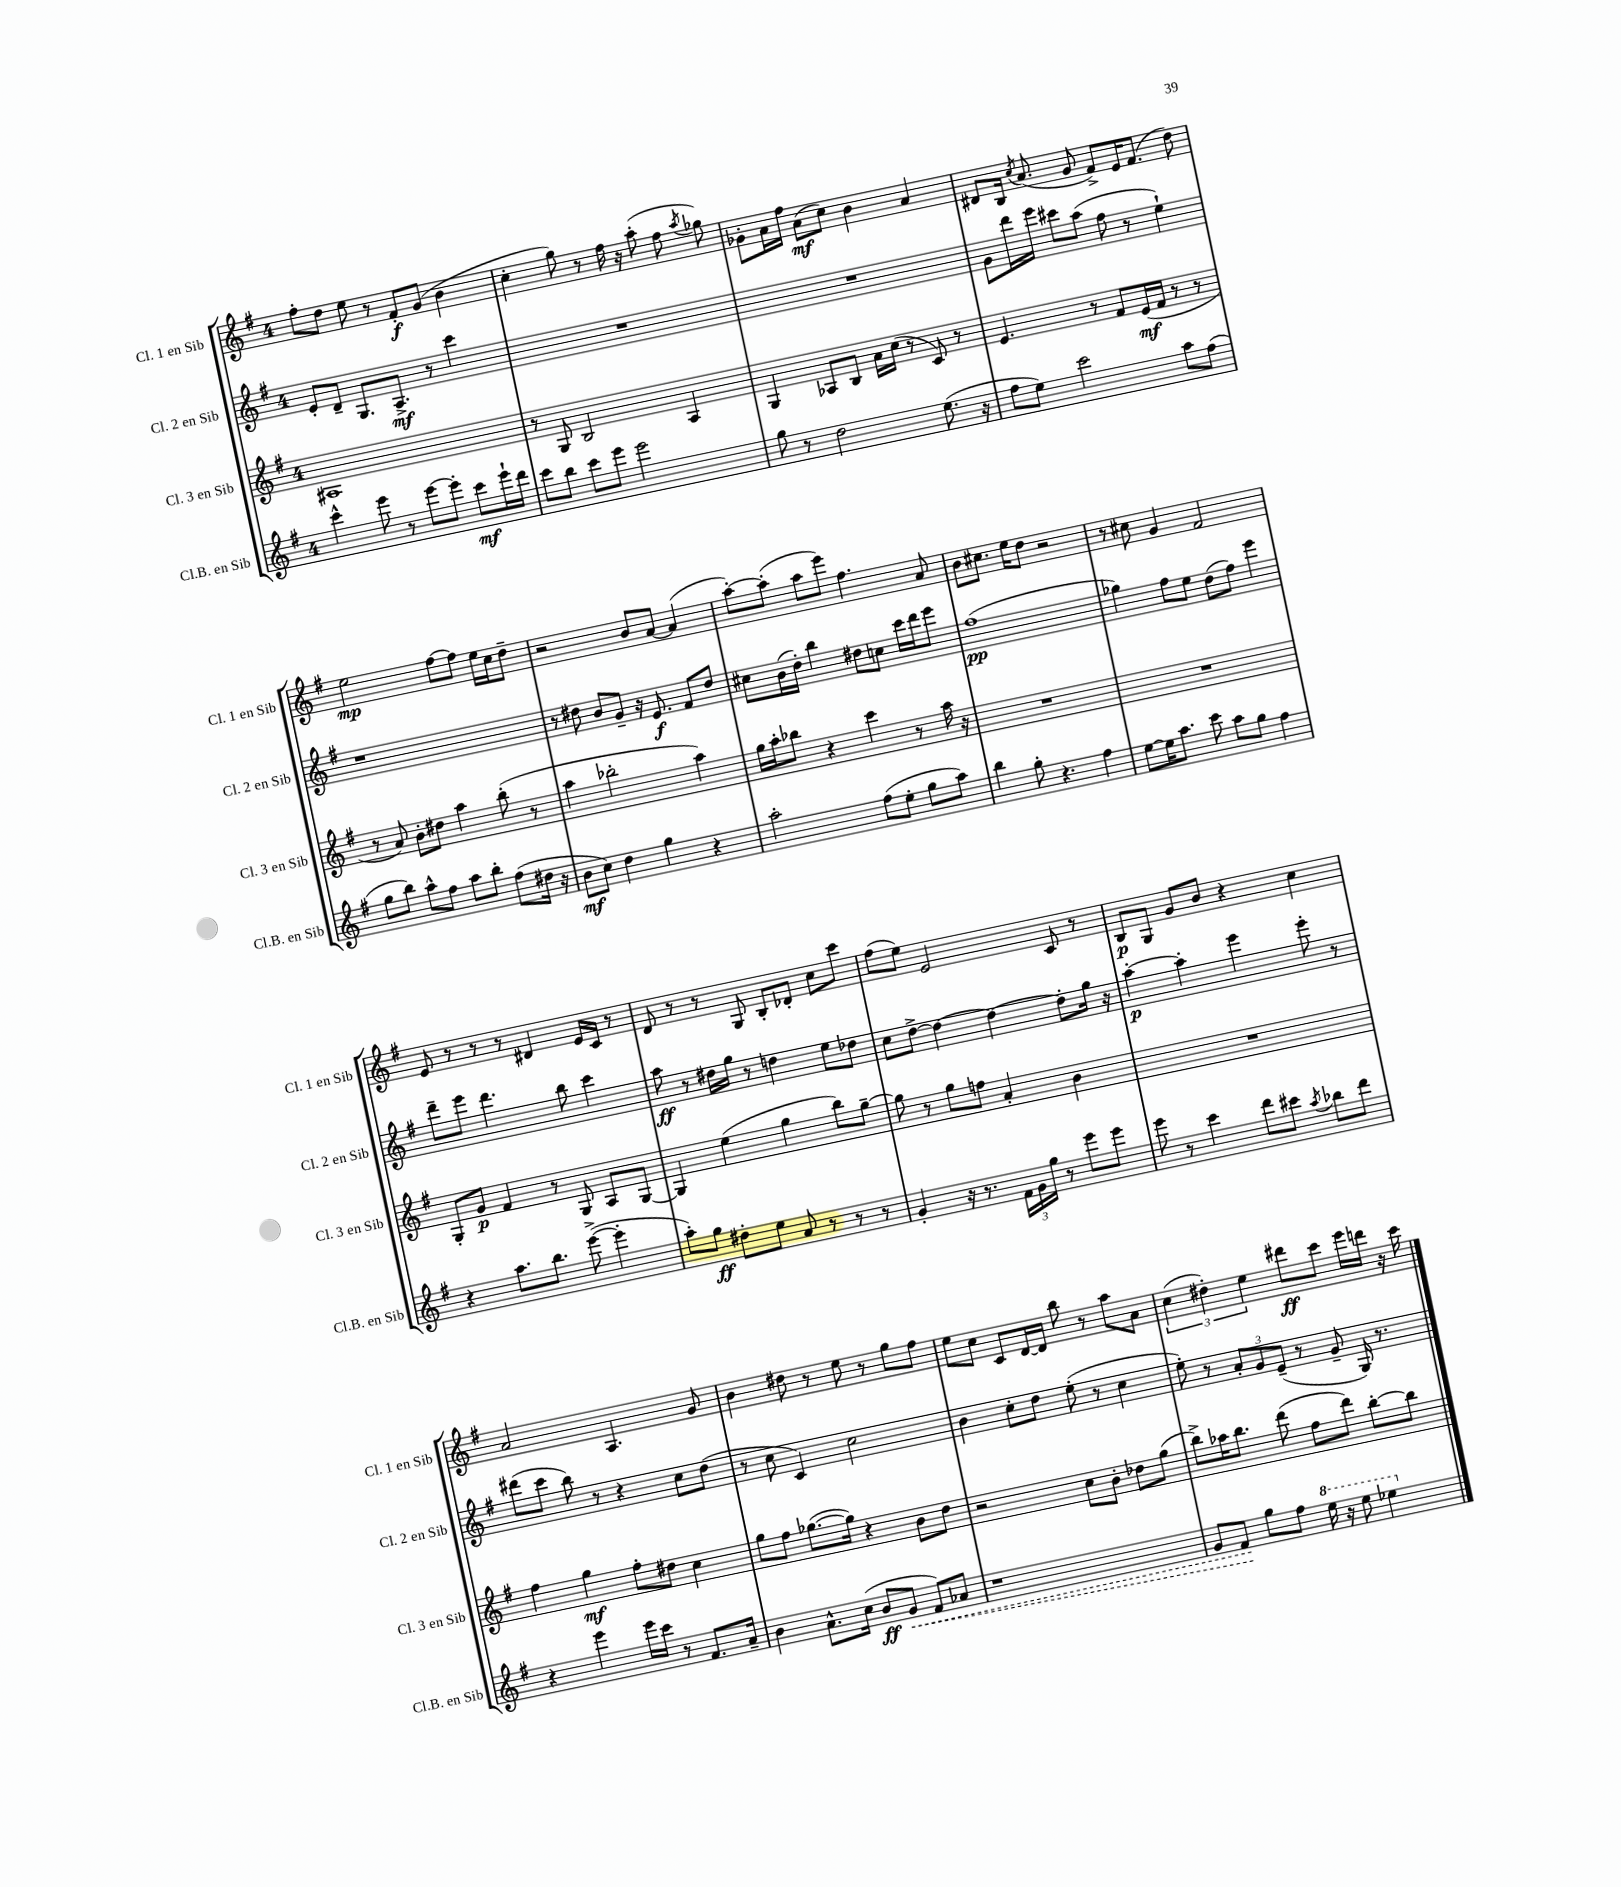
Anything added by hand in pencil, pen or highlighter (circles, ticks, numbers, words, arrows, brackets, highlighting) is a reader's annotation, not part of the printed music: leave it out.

**kern	**dynam	**kern	**dynam	**kern	**dynam	**kern	**dynam
*part4	*part4	*part3	*part3	*part2	*part2	*part1	*part1
*staff4	*staff4	*staff3	*staff3	*staff2	*staff2	*staff1	*staff1
*I"Cl.B. en Sib	*	*I"Cl. 3 en Sib	*	*I"Cl. 2 en Sib	*	*I"Cl. 1 en Sib	*
*I'Cl.B. en Sib	*	*I'Cl. 3 en Sib	*	*I'Cl. 2 en Sib	*	*I'Cl. 1 en Sib	*
*clefG2	*	*clefG2	*	*clefG2	*	*clefG2	*
*k[f#]	*	*k[f#]	*	*k[f#]	*	*k[f#]	*
*M4/4	*	*M4/4	*	*M4/4	*	*M4/4	*
=57	=57	=57	=57	=57	=57	=57	=57
4ccc^^\	.	1A#X	.	8e'/L	.	8ff#'\L	.
.	.	.	.	8d~/J	.	8dd\J	.
8eee\	.	.	.	8.G/L	.	8ee\	.
8r	.	.	.	.	.	8r	.
.	.	.	.	8.A^/J	mf	.	.
[8eee\L	.	.	.	.	.	8f#'/L	f
8eee'\J]	.	.	.	8r	.	(8g/J	.
8ccc\L	mf	.	.	4ccc\	.	4b\	.
16eee`\L	.	.	.	.	.	.	.
16ddd\JJ	.	.	.	.	.	.	.
=58	=58	=58	=58	=58	=58	=58	=58
8ccc\L	.	8r	.	1r	.	4cc'\	.
8bb\J	.	8G/	.	.	.	.	.
8ccc\L	.	2B/	.	.	.	8gg\)	.
8eee\J	.	.	.	.	.	8r	.
2eee\	.	.	.	.	.	16ff#\	.
.	.	.	.	.	.	16r	.
.	.	.	.	.	.	(8aa'\	.
.	.	4A/	.	.	.	8ff#\	.
.	.	.	.	.	.	8qaa/	.
.	.	.	.	.	.	8gg-X\)	.
=59	=59	=59	=59	=59	=59	=59	=59
8gg\	.	4G/	.	1r	.	8g-X'\L	.
8r	.	.	.	.	.	16a\L	.
.	.	.	.	.	.	16ff#\JJ	.
2dd\	.	8A-X/L	.	.	.	(8a\L	mf
.	.	8B/J	.	.	.	8cc\J)	.
.	.	16a\LL	.	.	.	4b\	.
.	.	(16cc\JJ	.	.	.	.	.
.	.	8r	.	.	.	.	.
(8.ee\	.	8c/)	.	.	.	4a/	.
.	.	8r	.	.	.	.	.
16r	.	.	.	.	.	.	.
=60	=60	=60	=60	=60	=60	=60	=60
8ff#\L	.	4.e/	.	8g\L	.	8d#X/L	.
8ee\J)	.	.	.	16ddd\L	.	16B/Jk	.
.	.	.	.	.	.	8qcc/	.
.	.	.	.	16eee\JJ	.	(8.a/	.
2ccc\	.	.	.	8ccc#X\L	.	.	.
.	.	8r	.	(8aa\J	.	8g/	.
.	.	8f#/L	.	8ff#\	.	8f#^/L)	.
.	.	(16e/L	mf	8r	.	16e/K	.
.	.	16f#/JJ	.	.	.	(8.f#/J	.
8aa\L	.	8r	.	4ee`\)	.	.	.
(8ff#\J	.	8r	.	.	.	8dd\)	.
!!LO:LB:g=z
=61	=61	=61	=61	=61	=61	=61	=61
8gg\L	.	8r	.	1r	.	2ee\	mp
8bb\J)	.	8a/)	.	.	.	.	.
8aa^^\L	.	8b'\L	.	.	.	.	.
8ff#\J	.	8dd#X\J	.	.	.	.	.
8aa\L	.	4aa\	.	.	.	[8ff#\L	.
8bb'\J	.	.	.	.	.	8ff#\J]	.
(8ff#\L	.	(8bb'\	.	.	.	16ee\LL	.
.	.	.	.	.	.	16cc\J	.
16dd#X\Jk	.	8r	.	.	.	8dd~\J	.
16r	.	.	.	.	.	.	.
=62	=62	=62	=62	=62	=62	=62	=62
8b\L	mf	4aa\	.	8r	.	2r	.
8cc\J)	.	.	.	8dd#X\	.	.	.
4dd\	.	2bb-X'\	.	8b/L	.	.	.
.	.	.	.	8g~/J	.	.	.
4gg\	.	.	.	16r	.	8b/L	.
.	.	.	.	8.e/	f	.	.
.	.	.	.	.	.	[8a/J	.
4r	.	4aa\)	.	8f#/L	.	(4a/]	.
.	.	.	.	8dd#/J	.	.	.
=63	=63	=63	=63	=63	=63	=63	=63
2aa'\	.	16gg\LL	.	8cc#X\L	.	[8aa'\L)	.
.	.	16aa'\J	.	.	.	.	.
.	.	8bb-X\J	.	(16b\L	.	(8aa'\J]	.
.	.	.	.	16dd'\JJ)	.	.	.
.	.	4r	.	4bb\	.	8aa\L	.
.	.	.	.	.	.	8eee\J)	.
(8ff#\L	.	4ccc\	.	8dd#X\L	.	4.ff#\	.
8ee'\J	.	.	.	8ccn\J	.	.	.
8gg\L	.	8r	.	16ccc\LL	.	.	.
.	.	.	.	16ddd\J	.	.	.
8aa\J)	.	16aa\	.	8eee\J	.	8a/	.
.	.	16r	.	.	.	.	.
=64	=64	=64	=64	=64	=64	=64	=64
4bb\	.	1r	.	(1ff#	pp	8b\L	.
.	.	.	.	.	.	8.cc#X\J	.
8gg'\	.	.	.	.	.	.	.
.	.	.	.	.	.	16ee\KL	.
4.r	.	.	.	.	.	8dd\J	.
.	.	.	.	.	.	2r	.
4ff#\	.	.	.	.	.	.	.
=65	=65	=65	=65	=65	=65	=65	=65
[8ee\L	.	1r	.	4gg-X\)	.	8r	.
16ee\K]	.	.	.	.	.	8cc#X\	.
8.aa\J	.	.	.	.	.	.	.
.	.	.	.	8ff#\L	.	4g/	.
8ccc\	.	.	.	8ee\J	.	.	.
8aa\L	.	.	.	(8dd\L	.	2f#/	.
8gg\J	.	.	.	8ff#\J)	.	.	.
4ff#\	.	.	.	4eee\	.	.	.
!!LO:LB:g=z
=66	=66	=66	=66	=66	=66	=66	=66
4r	.	8G'/L	.	8ddd~\L	.	8e/	.
.	.	8g/J	p	8eee\J	.	8r	.
8.aa\L	.	4f#/	.	4.ddd\	.	8r	.
.	.	.	.	.	.	8r	.
8.bb\J	.	.	.	.	.	.	.
.	.	8r	.	.	.	4d#X/	.
([8eee^\	.	8G/	.	8bb\	.	.	.
4eee'\]	.	8A/L	.	4ccc\	.	16e/LL	.
.	.	.	.	.	.	16c/JJ	.
.	.	[8G/J	.	.	.	8r	.
=67	=67	=67	=67	=67	=67	=67	=67
8aa'\L)	.	4G/]	.	8aa\	ff	8d/	.
8gg\J	ff	.	.	8r	.	8r	.
8dd#X'\L	.	(4ee\	.	16dd#X\LL	.	8r	.
.	.	.	.	16gg\JJ	.	.	.
8ee\J	.	.	.	8r	.	8G/	.
8a/	.	4gg\	.	4ddn\	.	8B'/L	.
8r	.	.	.	.	.	8d-X'/J	.
8r	.	8bb\L)	.	8ee\L	.	8cc\L	.
8r	.	[8gg~\J	.	8dd-X\J	.	8ccc\J	.
=68	=68	=68	=68	=68	=68	=68	=68
4g'/	.	8gg\]	.	8cc\L	.	(8ff#\L	.
.	.	8r	.	[8dd^\J	.	8ee\J)	.
16r	.	8gg\L	.	4dd\_	.	2e/	.
8.r	.	.	.	.	.	.	.
.	.	8ffn\J	.	.	.	.	.
24f#\LL	.	4a'/	.	4dd\_	.	.	.
24g\	.	.	.	.	.	.	.
24gg\JJ	.	.	.	.	.	.	.
8r	.	.	.	.	.	.	.
8eee\L	.	4b\	.	8dd'\L]	.	8c/	.
8eee\J	.	.	.	16gg\Jk	.	8r	.
.	.	.	.	16r	.	.	.
=69	=69	=69	=69	=69	=69	=69	=69
8eee\	.	1r	.	[4aa'\	p	8B/L	p
8r	.	.	.	.	.	8G/J	.
4ccc\	.	.	.	4aa'\]	.	8g/L	.
.	.	.	.	.	.	8b/J	.
8ddd\L	.	.	.	4eee\	.	4r	.
8ccc#X\J	.	.	.	.	.	.	.
8qaa/	.	.	.	.	.	.	.
8bb-X\L	.	.	.	8eee'\	.	4cc\	.
8ddd\J	.	.	.	8r	.	.	.
!!LO:LB:g=z
=70	=70	=70	=70	=70	=70	=70	=70
4r	.	4ff#\	.	(8ddd#X\L	.	2a/	.
.	.	.	.	8ccc\J	.	.	.
4eee\	.	4gg\	mf	8bb\)	.	.	.
.	.	.	.	8r	.	.	.
16eee\LL	.	8ff#'\L	.	4r	.	4.A/	.
16ccc\JJ	.	.	.	.	.	.	.
8r	.	8dd#X\J	.	.	.	.	.
8.f#/L	.	4cc\	.	8cc\L	.	.	.
.	.	.	.	(8dd\J	.	8g/	.
16a~/Jk	.	.	.	.	.	.	.
=71	=71	=71	=71	=71	=71	=71	=71
4b\	.	8gg\L	.	8r	.	4b\	.
.	.	8ff#\J	.	8cc\	.	.	.
8.a^^\L	.	([8.gg-X\L	.	4c/)	.	8dd#X\	.
.	.	.	.	.	.	8r	.
(16cc\Jk	.	16gg-\Jk])	.	.	.	.	.
8b/L	ff	4r	.	2cc\	.	8ee\	.
!	!LO:HP:b	!	!	!	!	!	!
8g/J	<	.	.	.	.	8r	.
8f#/L)	.	8b\L	.	.	.	8gg\L	.
8a-X/J	.	8dd\J	.	.	.	8ff#\J	.
=72	=72	=72	=72	=72	=72	=72	=72
1r	.	2r	.	4b\	.	8ee\L	.
.	.	.	.	.	.	8cc\J	.
.	.	.	.	8cc'\L	.	8c/L	.
.	.	.	.	8dd\J	.	[16d/L	.
.	.	.	.	.	.	16d/JJ]	.
.	.	8cc\L	.	(8ee'\	.	8bb\	.
.	.	8b'\J	.	8r	.	8r	.
.	.	8dd-X\L	.	4cc\	.	8aa\L	.
.	.	(8gg\J	.	.	.	8a\J	.
=73	=73	=73	=73	=73	=73	=73	=73
8g/L	.	8bb^\L)	.	8ee'\)	.	(6cc\	.
8f#/J	.	16aa-X\K	.	8r	.	.	.
.	.	.	.	.	.	6dd#X'\)	.
.	.	8.bb\J	.	.	.	.	.
8gg\L	[	.	.	12a'/L	.	.	.
.	.	.	.	12g/	.	6ee\	.
8ff#\J	.	(8ddd\	.	.	.	.	.
.	.	.	.	(12e~/J	.	.	.
*8va	*	*	*	*	*	*	*
16eee\	.	8ff#\L	.	8r	.	8ddd#X\L	ff
16r	.	.	.	.	.	.	.
8eee\	.	8ddd\J)	.	8g~/	.	8ccc\J	.
4eee-X\	.	[8bb'\L	.	16G/)	.	16eee\LL	.
.	.	.	.	8.r	.	16dddn\JJ	.
.	.	8bb\J]	.	.	.	16r	.
.	.	.	.	.	.	16ccc\	.
*X8va	*	*	*	*	*	*	*
==	==	==	==	==	==	==	==
*-	*-	*-	*-	*-	*-	*-	*-
